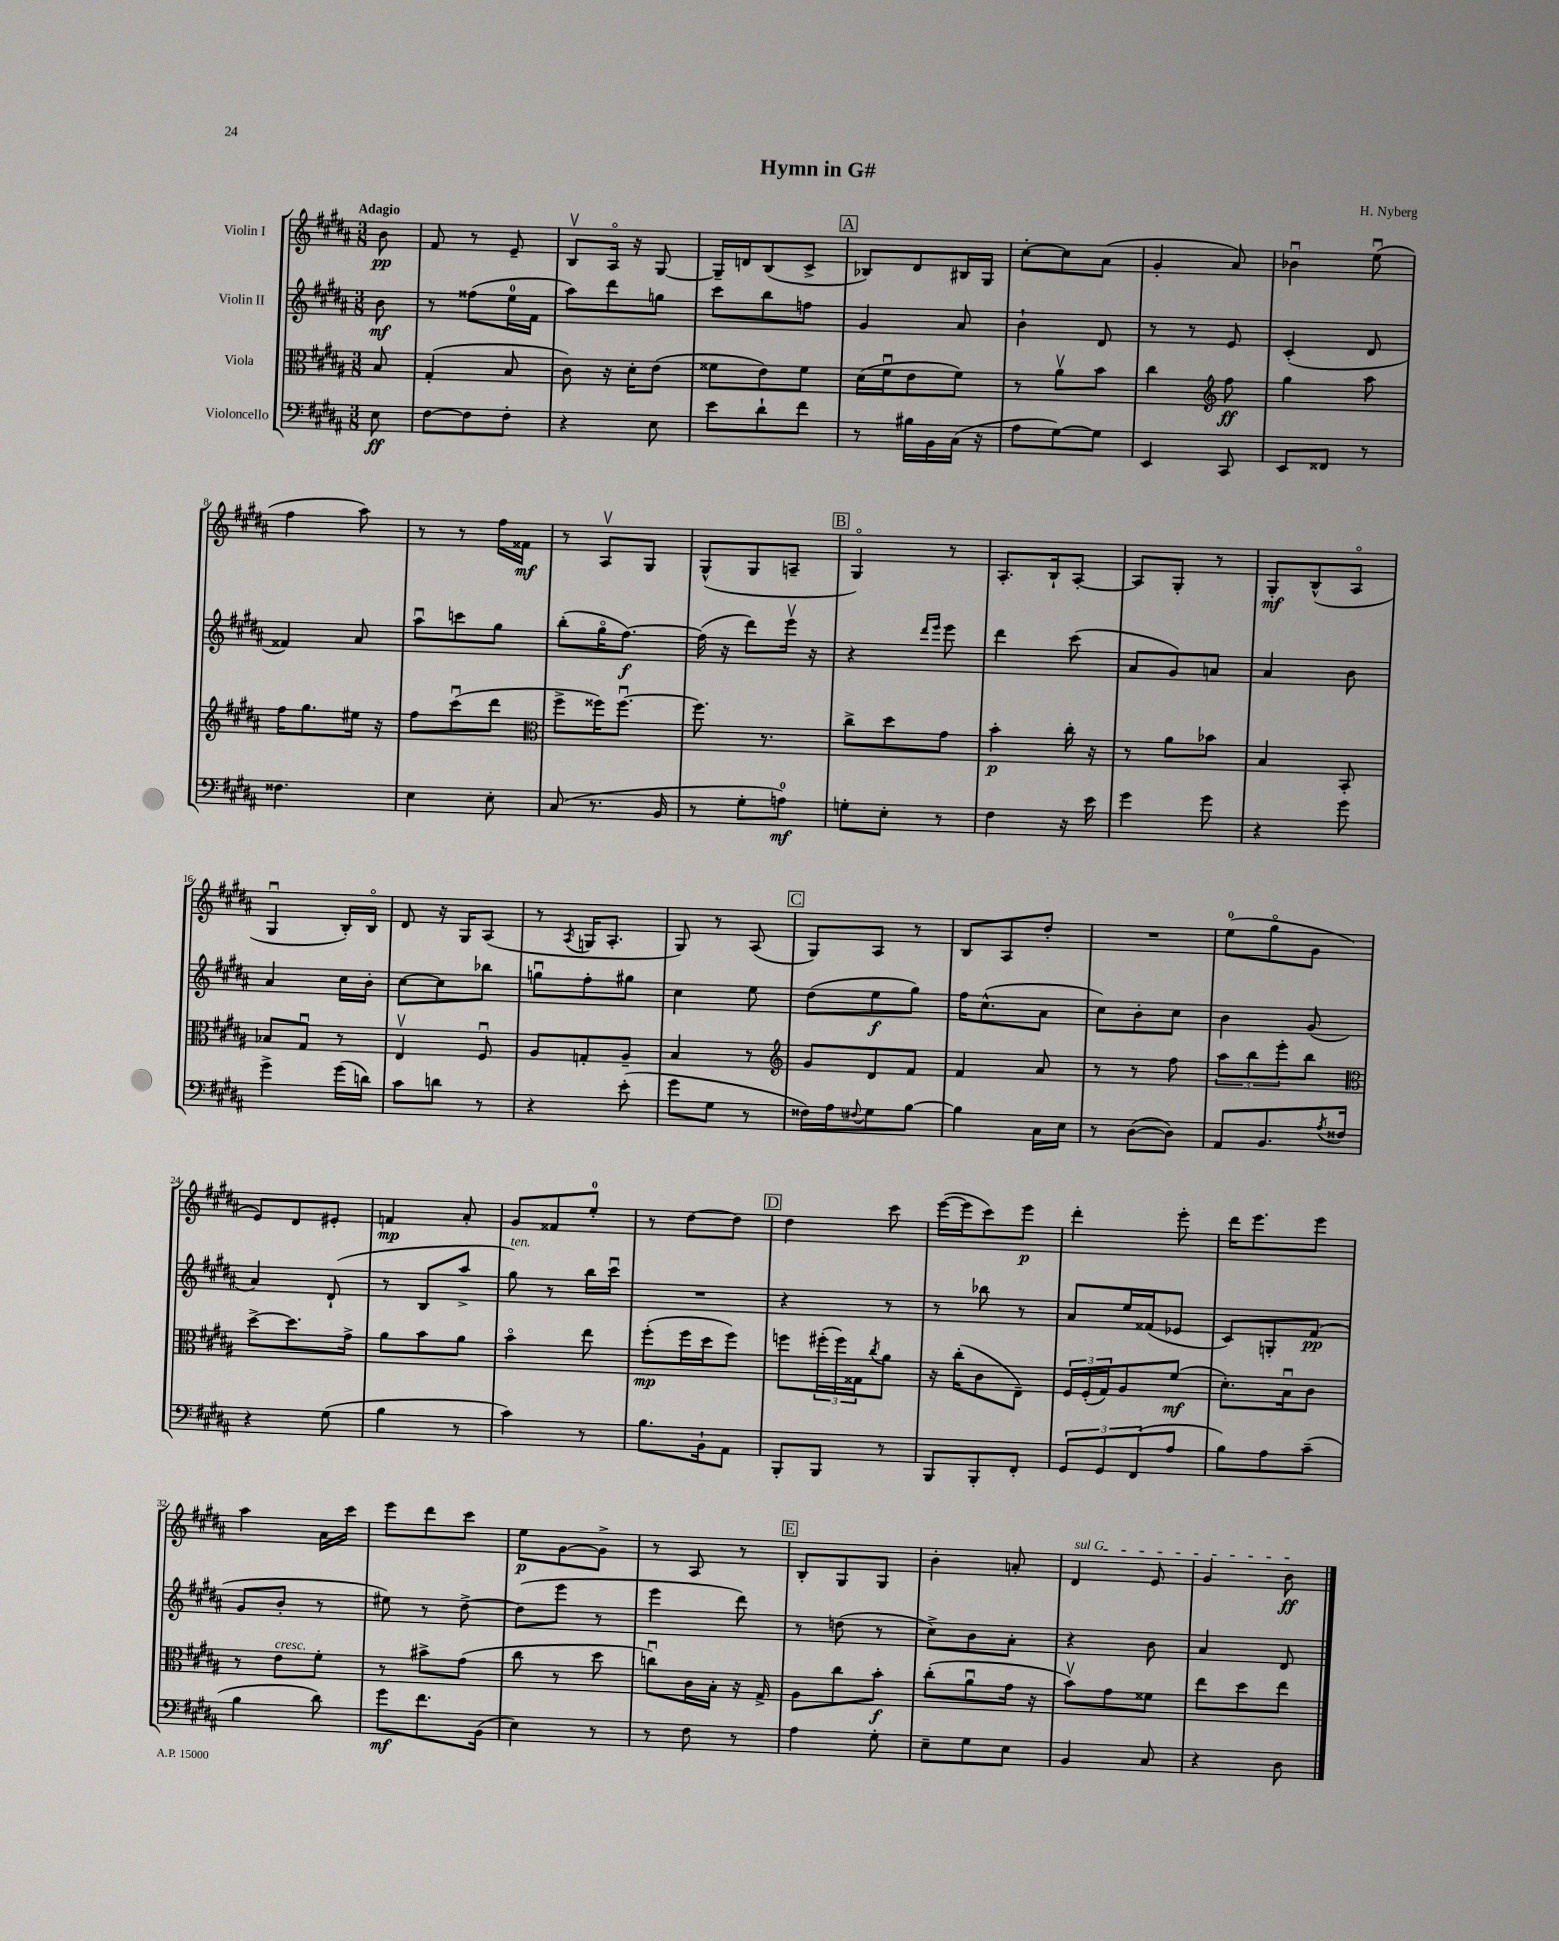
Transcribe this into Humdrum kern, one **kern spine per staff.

**kern	**kern	**kern	**kern
*staff4	*staff3	*staff2	*staff1
*clefF4	*clefC3	*clefG2	*clefG2
*k[f#c#g#d#a#]	*k[f#c#g#d#a#]	*k[f#c#g#d#a#]	*k[f#c#g#d#a#]
*M3/8	*M3/8	*M3/8	*M3/8
8E	8B	8b	8b
=	=	=	=
[8F#	(4G#'	8r	8f#
8F#]	.	(8ff##	8r
8F#'	8B	16ee	8e~
.	.	16f#	.
=	=	=	=
4r	8c#)	8aa#)	8Bv
.	16r	8ddd#	16A#o
.	16d#'	.	16r
8E	(8e	8gg	[8G#
=	=	=	=
8e	8f##	8ccc#	16G#~]
.	.	.	16d
8d#`	8e)	8bb	(8B
8f#	8f##	8ff	8c#^
=	=	=	=
8r	(16d#	4g#	8B-)
.	16f#u	.	.
16B#	8e	.	8d#
16BB	.	.	.
(16C#	8f#)	8a#	16B#
16r	.	.	16G#
=	=	=	=
8A#	8r	4b`	[8cc#'
[8G#)	8a#v	.	8cc#]
8G#]	8b	8d#	(8a#
=	=	=	=
4EE	4cc#	8r	4g#'
.	.	8r	.
*	*clefG2	*	*
8CC#	8ff#	8e	8a#)
=	=	=	=
8EE	4gg#	(4c#'	4b-u
8FF##	.	.	.
8r	8aa#	8d#	(8eeu
=	=	=	=
4.F##	16ff#	4f##)	4ff#
.	8.gg#	.	.
.	16ee#	8a#	8aa#)
.	16r	.	.
=	=	=	=
4E	8ff#	8aa#u	8r
.	(8ccc#u	8ccc	8r
8E'	8ddd#	8gg#	16ff#
.	.	.	16f##
=	=	=	=
*	*clefC3	*	*
(8C#	8ff#^	(8bb'	8r
8.r	16ff##)	16gg#o	8A#v
.	[8.ff##u	[8.ff#)	.
.	.	.	8G#
16BB	.	.	.
=	=	=	=
8r	8.ff##]	(16ff#]	(8G#^^
.	.	16r	.
8G#'	.	8ddd#)	8G#
.	8.r	.	.
8A)	.	16eeev	8A~
.	.	16r	.
=	=	=	=
8G'	8cc#^	4r	4G#o)
8E'	8dd#	.	.
.	.	16qqddd#	.
.	.	16qqeee	.
8r	8g#	8eee	8r
=	=	=	=
4F#	4b'	4ddd#	8.A#'
.	.	.	16B`
16r	16cc#'	(8ccc#	[8A#'
16e	16r	.	.
=	=	=	=
4g#	8r	8a#	8A#]
.	8a#	8g#)	8G#'
8g#	8b-	8a	8r
=	=	=	=
4r	4B	4a#	8G#'
.	.	.	(8B^^
8g#	8BB'	8b	8A#o
=	=	=	=
4g#^	8B-	4a#	4G#u
.	8G#u	.	.
(16g#	8r	16cc#	16B')
16d)	.	16b'	16Bo
=	=	=	=
8c#	4Ev	[8cc#	8d#
8d	.	8cc#]	16r
.	.	.	16G#
8r	8F#u	8bb-	(8A#
=	=	=	=
4r	8A#	8ggu	8r
.	.	.	8qA#
.	8G'	8ff#'	16G
.	.	.	8.A#'
(8e'	8A#~	8gg#	.
=	=	=	=
8g#	4B	4cc#	8G#)
8G#	.	.	8r
8r	8r	8ee	(8A#
=	=	=	=
*	*clefG2	*	*
16F##)	8g#	(8dd#	8G#)
16A#	.	.	.
8qqF#	.	.	.
8G#	8d#	8ee	8A#
[8B	8f#	8gg#)	8r
=	=	=	=
4B]	4f#	16ff#	8B
.	.	(8.cc#^^	.
.	.	.	8A#
16C#	8a#	8a#	8dd#'
16E	.	.	.
=	=	=	=
8r	8r	8cc#)	4.r
([8D#	8r	8b'	.
8D#])	8ff#	8cc#	.
=	=	=	=
8AA#	12aa#	4b	(8ee
.	12bb	.	.
8.BB	.	.	8gg#o
.	12eee'	.	.
.	8bb	(8g#	8g#
8qA#	.	.	.
16F##	.	.	.
=	=	=	=
*	*clefC3	*	*
4r	[8dd#^	4a#)	8e)
.	8.dd#]	.	8d#
(8G#	.	(8d#`	8e#'
.	16g#^	.	.
=	=	=	=
4B	8a#	8r	4f
.	8b	8B	.
8r	8a#	8aa#^	8a#'
=	=	=	=
4c#)	4bo	8gg#)	8g#
.	.	8r	8f##
8r	8ee	16bb	8ee'
.	.	16ccc#u	.
=	=	=	=
8.B	(8ff#'	4.r	8r
.	16ff#	.	[8dd#
16BB`	16dd#	.	.
8AA#	8ff#)	.	8dd#]
=	=	=	=
8BBB'	8ff	4r	4dd#
8BBB	(24ff#'	.	.
.	24ff#)	.	.
.	24G##	.	.
.	8qcc#	.	.
8r	8a#	8r	8ccc#
=	=	=	=
8BBB	16r	8r	([16eee
.	(16cc#'	.	16eee]
8BBB'	8c#	8bb-	8ccc#)
8FF#'	8E~)	8r	8eee
=	=	=	=
12GG#	24F#	8a#	4ddd#'
.	(24F#'	.	.
12GG#	24G#)	.	.
.	8A#	16ee	.
(12FF#	.	.	.
.	.	(16f##	.
8A#	(8f#	8e-	8eee'
=	=	=	=
8B)	8.d#')	8c#)	16ddd#
.	.	.	8.eee
8A#	.	8G'	.
.	16Bu	.	.
(8c#~	8c#	(8f#	8eee
=	=	=	=
4B	8r	8g#	4aa#
.	8e	8b'	.
8d#)	8f#'	8r	16a#
.	.	.	16ccc#
=	=	=	=
8g#	8r	8ee#)	8eee
8.f#	8b#^	8r	8ddd#
.	(8g#	[8dd#^	8ccc#
(16BB	.	.	.
=	=	=	=
4E)	8cc#	(8dd#]	8ee
.	8r	8eee	[8g#
8r	8dd#	8r	8g#^]
=	=	=	=
8r	8ccu)	4eee	8r
8F#	16c#	.	8A#
.	16B'	.	.
8r	16r	8ddd#)	8r
.	16G#^	.	.
=	=	=	=
4A#	8A#	8r	8B'
.	8cc#	(8dd	8G#
8G#'	8b'	8r	8G#
=	=	=	=
8E~	(8cc#'	8cc#^)	4b'
8G#	8a#u	8b	.
8E	16g#	8a#'	8a'
.	16r	.	.
=	=	=	=
4BB	8bv)	4r	4d#
.	8g#	.	.
8C#	8f##	8b	8e
=	=	=	=
4r	8ee	4a#	4g#
.	8dd#	.	.
8D#	8ee	8d#	8b
==	==	==	==
*-	*-	*-	*-
